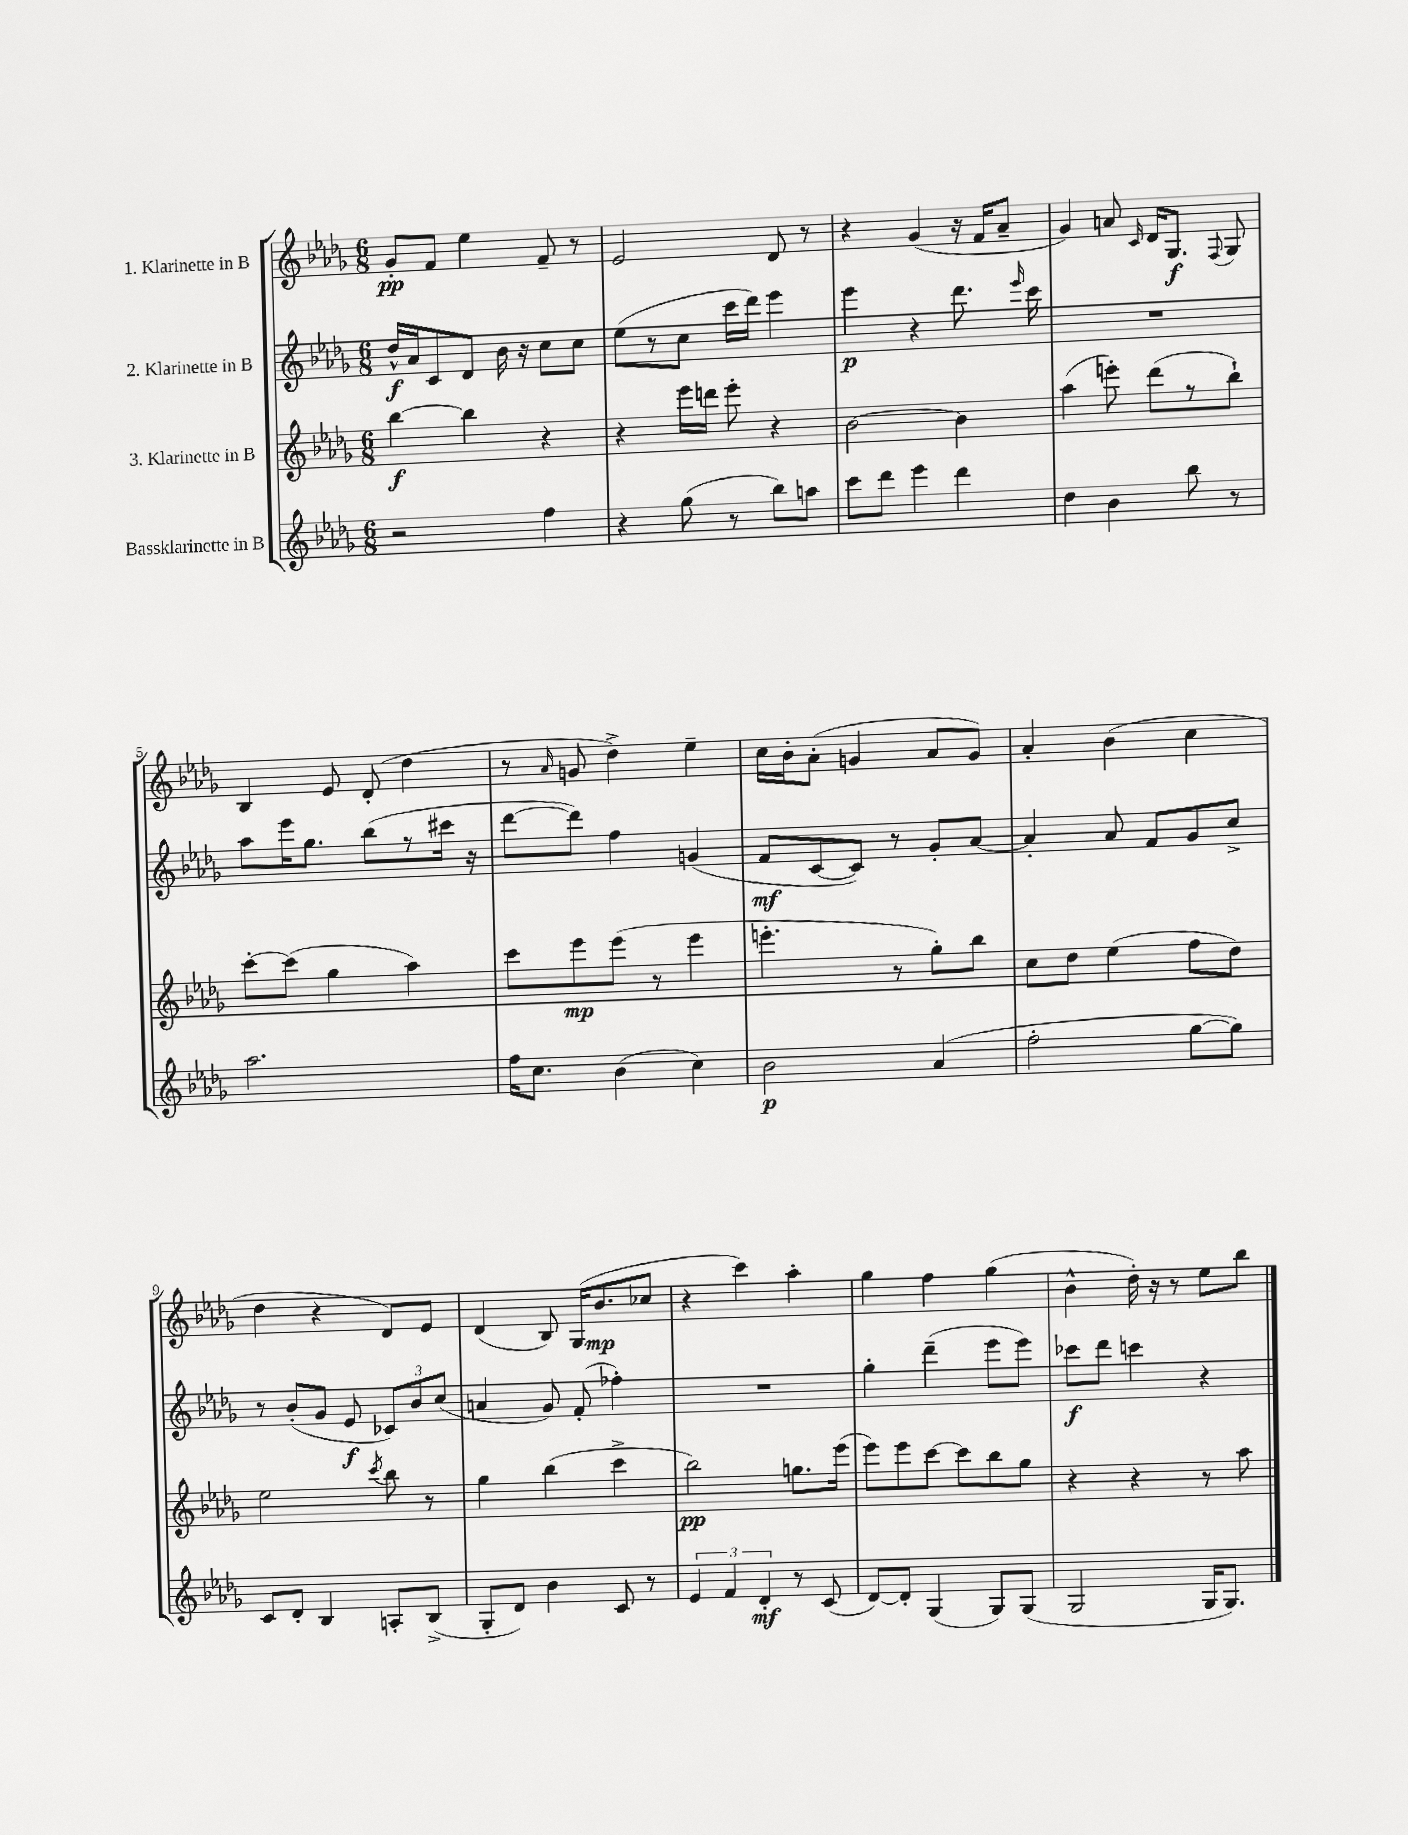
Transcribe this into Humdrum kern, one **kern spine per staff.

**kern	**kern	**kern	**kern
*staff4	*staff3	*staff2	*staff1
*clefG2	*clefG2	*clefG2	*clefG2
*k[b-e-a-d-g-]	*k[b-e-a-d-g-]	*k[b-e-a-d-g-]	*k[b-e-a-d-g-]
*M6/8	*M6/8	*M6/8	*M6/8
2r	[4bb-	16dd-^^	8g-'
.	.	16a-	.
.	.	8c	8f
.	4bb-]	8d-	4ee-
.	.	16b-	.
.	.	16r	.
4ff	4r	8cc	8f~
.	.	8cc	8r
=	=	=	=
4r	4r	(8ee-	2e-
.	.	8r	.
(8gg-	16eee-	8cc	.
.	16ddd	.	.
8r	8eee-'	16ccc	.
.	.	16ddd-)	.
8bb-)	4r	4eee-	8d-
8aa	.	.	8r
=	=	=	=
8ccc	[2b-	4eee-	4r
8ddd-	.	.	.
4eee-	.	4r	(4g-
4ddd-	4b-]	8.ddd-	16r
.	.	.	16f
.	.	.	8a-~
.	.	16qqeee-	.
.	.	16ccc	.
=	=	=	=
4dd-	(4aa-	2.r	4g-)
4b-	8eee')	.	8a
.	.	.	16qqc
.	(8ddd-	.	16d-
.	.	.	8.G-
8bb-	8r	.	.
.	.	.	8qqF
8r	8bb-`)	.	8G-
=	=	=	=
2.aa-	[8ccc'	8aa-	4B-
.	(8ccc]	16eee-	.
.	.	8.gg-	.
.	4gg-	.	8e-
.	.	(8bb-	(8d-'
.	4aa-)	8r	4dd-
.	.	16ccc#	.
.	.	16r	.
=	=	=	=
16ff	8ccc	[8ddd-	8r
8.cc	.	.	.
.	.	.	16qqa-
.	8eee-	8ddd-])	8g
(4b-	(8eee-	4ff	4dd-^)
.	8r	.	.
4cc)	4eee-	(4g	4ee-~
=	=	=	=
2b-	4.eee'	8f	16cc
.	.	.	16b-'
.	.	[8c	(8a-'
.	.	8c])	4g
.	8r	8r	.
(4a-	8gg-')	8g-'	8a-
.	8bb-	[8a-	8g)
=	=	=	=
2ff'	8cc	4a-']	4a-'
.	8dd-	.	.
.	(4ee-	8a-	(4b-
.	.	8f	.
[8gg-	8ff	8g-	4cc
8gg-])	8dd-)	8cc^	.
=	=	=	=
8c	2ee-	8r	4dd-
8d-'	.	(8b-'	.
4B-	.	8g-	4r
.	.	8e-	.
.	8qccc	.	.
8A'	8bb-	12c-)	8d-)
.	.	12b-	.
(8B-^	8r	.	8e-
.	.	(12cc	.
=	=	=	=
8G-'	4gg-	4a	(4d-
8d-)	.	.	.
4b-	(4bb-	8g-)	8B-)
.	.	(8f'	(16G-
.	.	.	8.b-
8c	4ccc^	4ff-')	.
8r	.	.	8cc-
=	=	=	=
6e-	2bb-)	2.r	4r
6f	.	.	.
.	.	.	4ccc)
6d-'	.	.	.
8r	8.gg	.	4aa-'
(8c	.	.	.
.	(16eee-	.	.
=	=	=	=
[8d-)	8eee-)	4gg-'	4gg-
8d-']	8eee-	.	.
(4G-	[8ccc	(4ddd-~	4ff
.	8ccc]	.	.
8G-)	8bb-	8eee-	(4gg-
(8G-	8gg-	8eee-)	.
=	=	=	=
2G-	4r	8ccc-	4b-^^
.	.	8ddd-	.
.	4r	4ccc	16dd-')
.	.	.	16r
.	.	.	8r
16G-	8r	4r	8ee-
8.G-)	.	.	.
.	8aa-	.	8bb-
==	==	==	==
*-	*-	*-	*-
